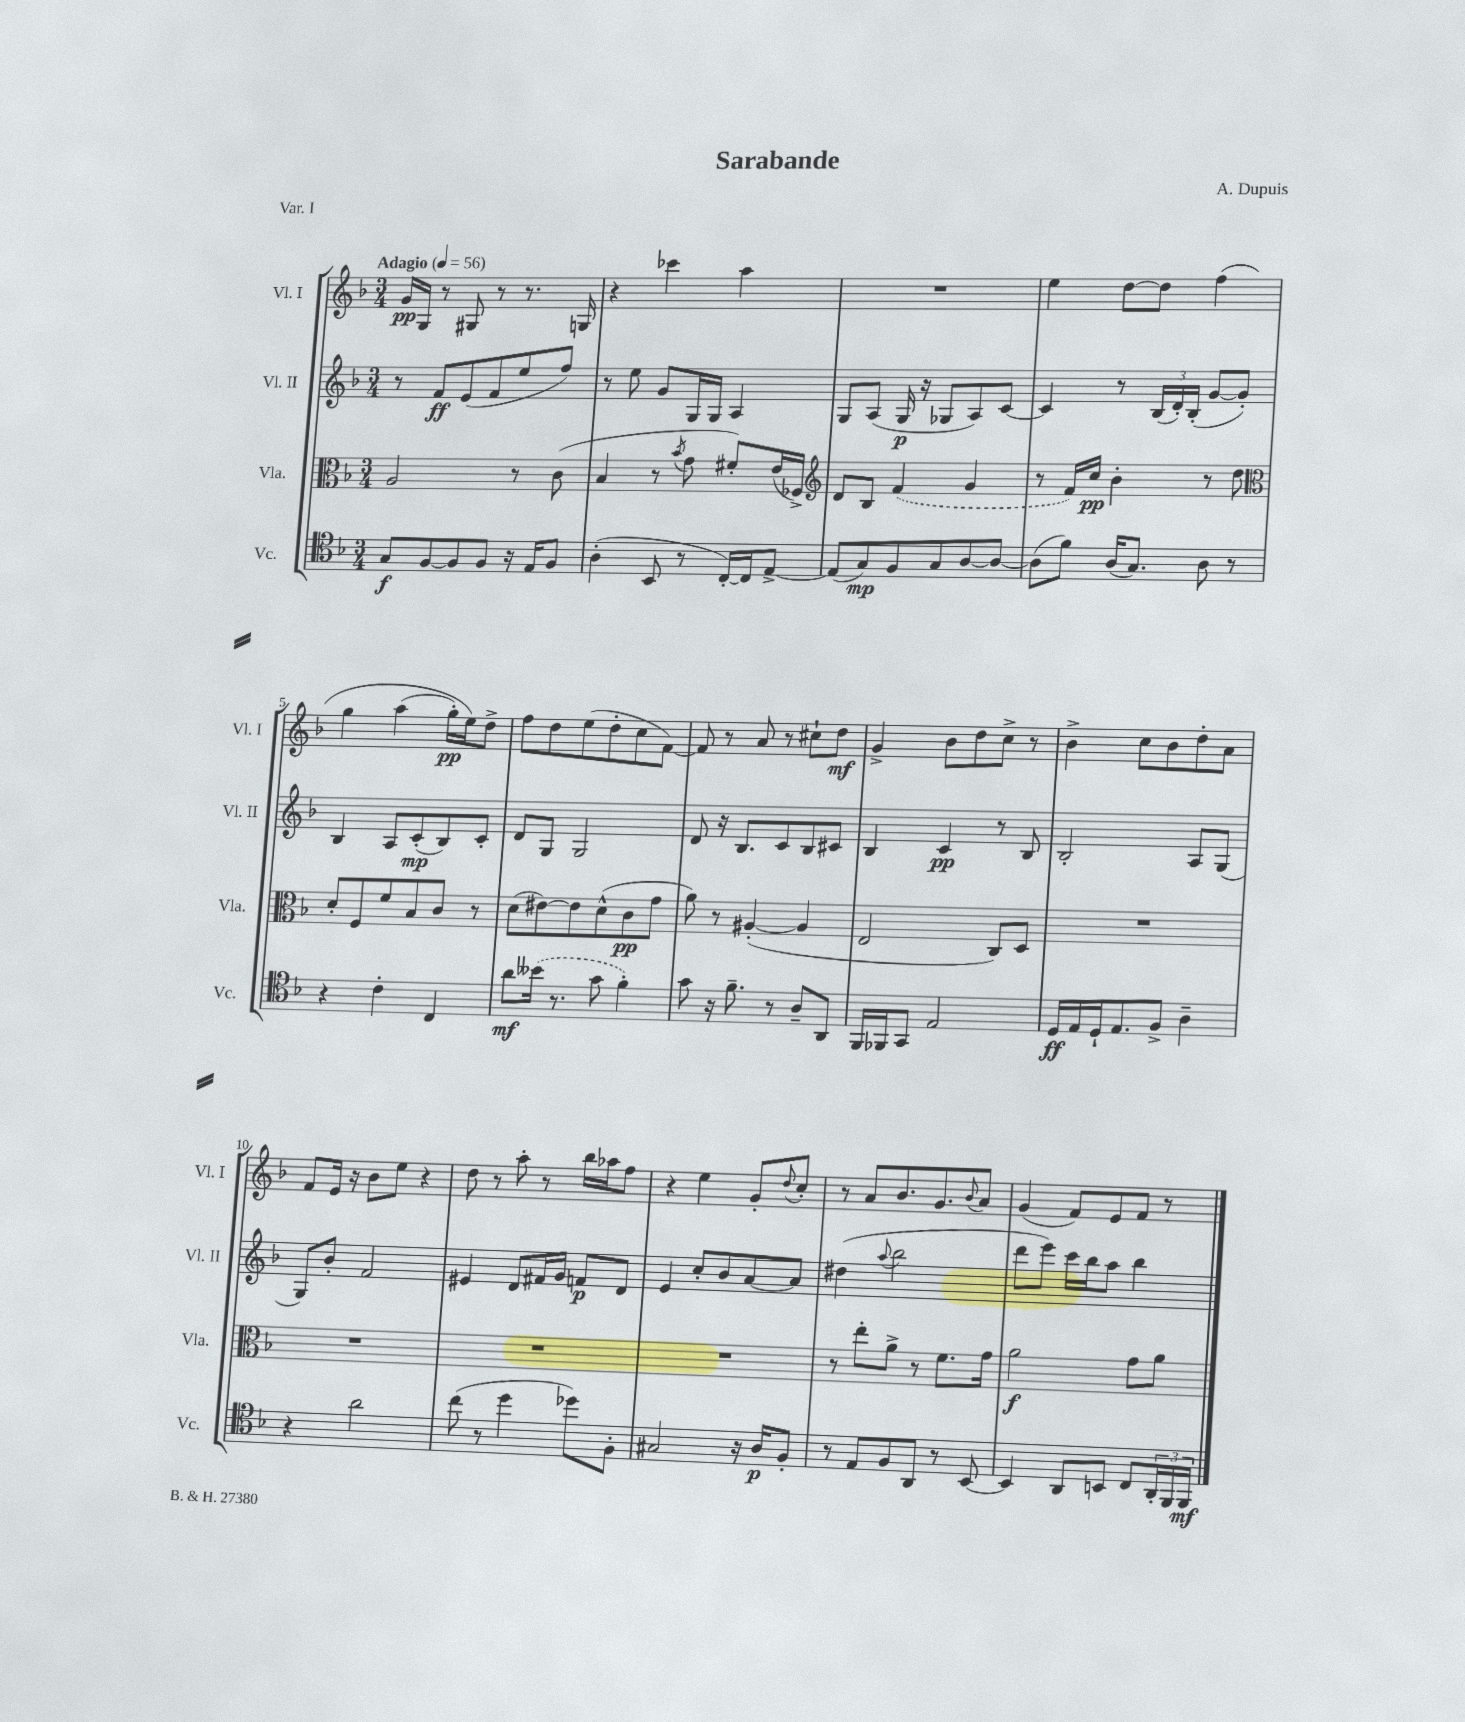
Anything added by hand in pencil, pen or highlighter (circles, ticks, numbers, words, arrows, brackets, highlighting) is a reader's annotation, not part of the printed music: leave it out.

**kern	**kern	**kern	**kern
*staff4	*staff3	*staff2	*staff1
*clefC4	*clefC3	*clefG2	*clefG2
*k[b-]	*k[b-]	*k[b-]	*k[b-]
*M3/4	*M3/4	*M3/4	*M3/4
*MM56	*MM56	*MM56	*MM56
8G/L	2A/	8r	16g/LL
.	.	.	16G/JJ
[8F/	.	8f/L	8r
8F/]	.	(8e/	8G#/
8F/J	.	8f/	8r
16r	8r	8ee/	8.r
16E/LK	.	.	.
8F/J	(8c\	8ff/J)	.
.	.	.	16G/
=	=	=	=
(4A'\	4B-/	8r	4r
.	.	8ee\	.
8BB-/	8r	8g/L	4ccc-\
.	8qb-/	.	.
8r	8g\	16G/L	.
.	.	16G/JJ	.
[16C'/LL)	8f#'/L)	4A/	4aa\
16C/]J	.	.	.
[8E^/J	(16e/L	.	.
.	16F-^/JJ)	.	.
=	=	=	=
*	*clefG2	*	*
(8E/]L	8d/L	8G/L	2.r
8G/)	8B-/J	(8A/J	.
8F/	(4f/	16G/	.
.	.	16r	.
8G/	.	8G-/L	.
[8A/	4g/	8A/)	.
8A/_J	.	[8c/J	.
=	=	=	=
(8A\]L	8r	4c/]	4ee\
8f\J)	16f/LL)	.	.
.	16cc/JJ	.	.
(16A/LK	4b-'\	8r	[8dd\L
8.G/J)	.	.	.
.	.	(24B-/LL	8dd\]J
.	.	24d'/)	.
.	.	(24B-'/JJ	.
8A\	8r	[8g/L	&(4ff\
8r	8dd\	8g'/]J)	.
=	=	=	=
*	*clefC3	*	*
4r	8d'/L	4B-/	4gg\
.	8F/	.	.
4c'\	8f/	8A/L	(4aa\
.	8B-/	(8c'/	.
4C/	8c/J	8B-/)	16gg'\LL)
.	.	.	16ee\J&)
.	8r	8c'/J	8dd^\J
=	=	=	=
8a\L	(8d\L	8d/L	8ff\L
(16b--\Jk	[8e#\)	8G/J	8dd\
8.r	.	.	.
.	8e#\]	2G/	(8ee\
8g\	(8d^^\	.	8dd'\
4f'\)	8c\	.	8cc\
.	8g\J	.	[8f\J)
=	=	=	=
8g\	8a\)	8d/	8f/]
16r	8r	16r	8r
8.f~\	.	8.B-/L	.
.	([4A#'/	.	8a/
8r	.	8c/	8r
8A~/L	4A#/]	8B-/	8cc#`\L
8AA/J	.	8c#/J	8dd\J
=	=	=	=
16FF/LL	2E/	4B-/	4g^/
16FF-/J	.	.	.
8GG/J	.	.	.
2E/	.	4c/	8b-\L
.	.	.	8dd\
.	8C/L)	8r	8cc^\J
.	8D/J	8B-/	8r
=	=	=	=
16D/LL	2.r	2B-'/	4b-^\
16E/	.	.	.
16D`/J	.	.	.
8.E/	.	.	.
.	.	.	8cc\L
8F^/J	.	.	8b-\
4A~\	.	8A/L	8dd'\
.	.	(8G/J	8a\J
=	=	=	=
4r	2.r	8G/L)	8f/L
.	.	8b-'/J	16e/Jk
.	.	.	16r
2a\	.	2f/	8b-\L
.	.	.	8ee\J
.	.	.	4r
=	=	=	=
(8cc\	2.r	4e#/	8dd\
8r	.	.	8r
4dd\	.	8d/L	8aa'\
.	.	16f#/L	8r
.	.	16g/JJ	.
8dd-\L)	.	8f/L	16bb-\LL
.	.	.	16aa-\J
8F'\J	.	8d/J	8ff\J
=	=	=	=
2G#/	2.r	4e/	4r
.	.	8cc'/L	4ee\
.	.	8b-/	.
16r	.	[8a/	8g'/L
16A/LK	.	.	.
.	.	.	8qqdd/
8F'/J	.	8a/]J	8cc'/J
=	=	=	=
8r	8r	(4dd#\	8r
8E/L	8ee'\L	.	8a/L
.	.	8qqaa/	.
8F/	8a^\J	2bb-\	8.b-/
8AA/J	8r	.	.
.	.	.	8.g/
8r	8.f\L	.	.
.	.	.	8qqb-/
[8BB-/	.	.	8a/J
.	16g\Jk	.	.
=	=	=	=
4BB-/]	2a\	8ddd\L	(4g/
.	.	8eee\J)	.
8AA/L	.	16ccc\LL	8f/L)
.	.	16bb-\J	.
8BB/J	.	8aa\J	8e/
8C/L	8g\L	4bb-\	8f/J
24AA'/L	8a\J	.	8r
24FF/	.	.	.
24FF/JJ	.	.	.
==	==	==	==
*-	*-	*-	*-
